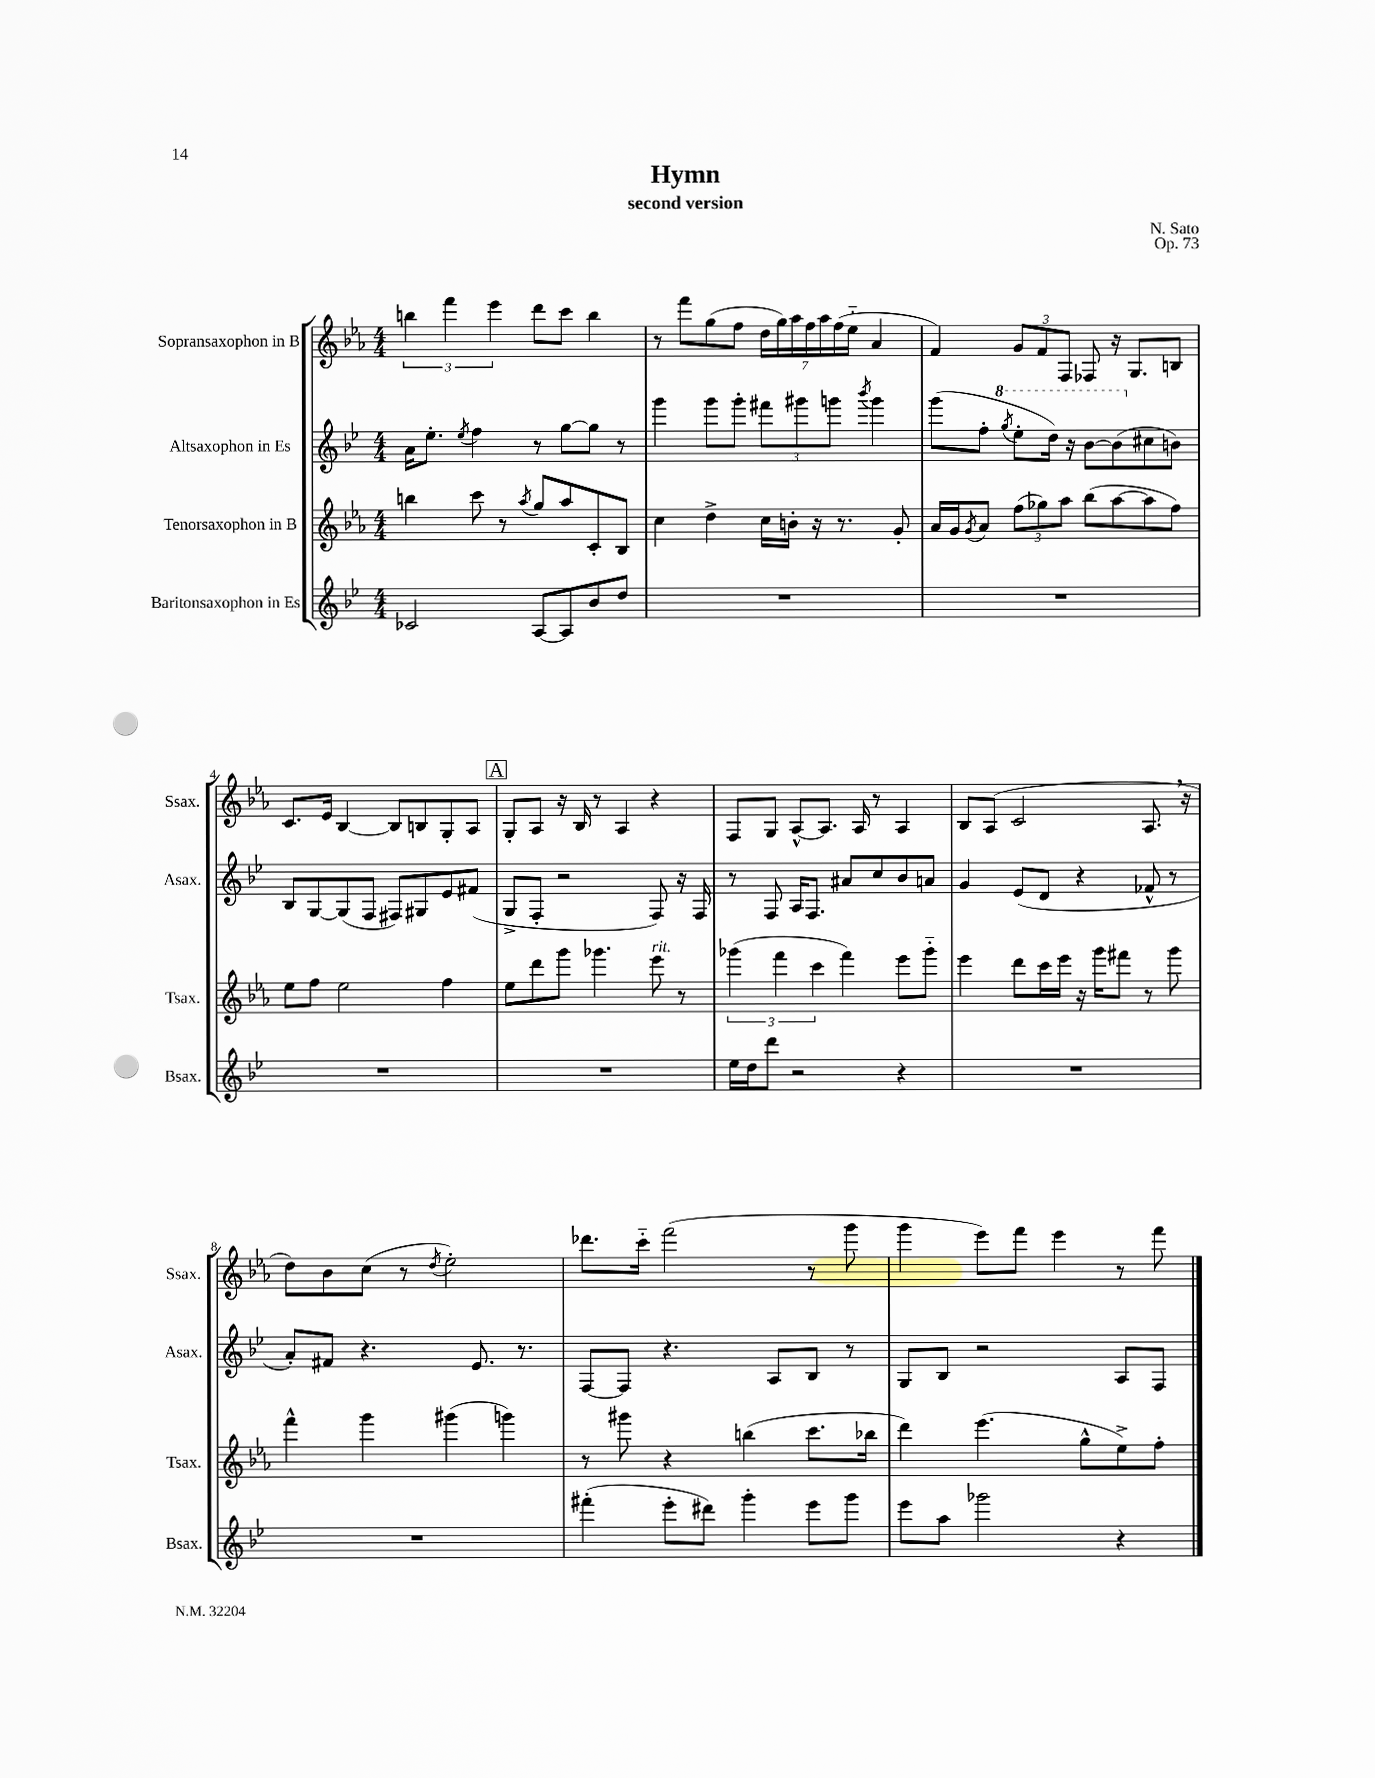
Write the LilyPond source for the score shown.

\header { title = "Hymn" composer = "N. Sato" subtitle = "second version" opus = "Op. 73" }
<<
\new StaffGroup <<
\new Staff = "s0" \with { instrumentName = "Sopransaxophon in B" shortInstrumentName = "Ssax." } {
    \clef treble \key ees \major \numericTimeSignature \time 4/4
    \tuplet 3/2 { b''4 f'''4 ees'''4 } d'''8 c'''8 b''4 |
    r8 f'''8 g''8( f''8 \tuplet 7/4 { d''16 g''16) aes''16 f''16 aes''16 f''16( ees''16-_ } aes'4 |
    f'4) \tuplet 3/2 { g'8 f'8 f8 } fes8 r16 g8. b8 |
    c'8. ees'16 bes4~ bes8 b8 g8-. aes8 |
    \mark \markup { \box "A" } g8-. aes8 r16 bes16 r8 aes4 r4 |
    f8 g8 aes8~-^ aes8. aes16 r8 aes4 |
    bes8 aes8( c'2 aes8. \breathe r16 |
    d''8) bes'8 c''8( r8 \acciaccatura { d''8 } ees''2-.) |
    des'''8. c'''16-_ f'''2( r8 g'''8 |
    g'''4 ees'''8) f'''8 ees'''4 r8 f'''8 \bar "|." |
}
\new Staff = "s1" \with { instrumentName = "Altsaxophon in Es" shortInstrumentName = "Asax." } {
    \clef treble \key bes \major \numericTimeSignature \time 4/4
    a'16 ees''8.-. \acciaccatura { ees''8 } f''4 r8 g''8~ g''8 r8 |
    g'''4 g'''8 g'''8-. \tuplet 3/2 { fis'''8 gis'''8 g'''8 } \acciaccatura { bes'''8 } g'''4 |
    g'''8( f''8-. \ottava #1 \acciaccatura { g'''8 } ees'''8-. d'''16) r16 bes''8~ bes''8( \ottava #0 cis''8 b'8) |
    bes8 g8~ g8( f8 fis8) gis8 ees'8 fis'8( |
    \mark \markup { \box "A" } g8-> f8-. r2 f8) r16 f16 |
    r8 f8 a16 f8. ais'8 c''8 bes'8 a'8 |
    g'4 ees'8( d'8 r4 fes'8-^ r8 |
    a'8-.) fis'8 r4. ees'8. r8. |
    f8~ f8 r4. a8 bes8 r8 |
    g8 bes8 r2 a8 f8 \bar "|." |
}
\new Staff = "s2" \with { instrumentName = "Tenorsaxophon in B" shortInstrumentName = "Tsax." } {
    \clef treble \key ees \major \numericTimeSignature \time 4/4
    b''4 c'''8 r8 \acciaccatura { aes''8 } g''8 aes''8 c'8-. bes8 |
    c''4 d''4-> c''16 b'16-. r16 r8. g'8-. |
    aes'16 g'16 \acciaccatura { g'8 } aes'8 \tuplet 3/2 { f''8( ges''8) aes''8 } bes''8( aes''8~ aes''8 f''8) |
    ees''8 f''8 ees''2 f''4 |
    \mark \markup { \box "A" } ees''8 d'''8 g'''8 ges'''4. ees'''8^\markup { \italic "rit." } r8 |
    \tuplet 3/2 { ges'''4( f'''4 c'''4 } f'''4) ees'''8 ges'''8-_ |
    ees'''4 d'''8 c'''16 ees'''16 r16 g'''16 fis'''8 r8 g'''8 |
    f'''4-^ g'''4 gis'''4( g'''4) |
    r8 gis'''8 r4 b''4( c'''8. bes''16 |
    d'''4) ees'''4.( g''8-^ ees''8->) f''8-. \bar "|." |
}
\new Staff = "s3" \with { instrumentName = "Baritonsaxophon in Es" shortInstrumentName = "Bsax." } {
    \clef treble \key bes \major \numericTimeSignature \time 4/4
    ces'2 a8~ a8 bes'8 d''8 |
    R1 |
    R1 |
    R1 |
    \mark \markup { \box "A" } R1 |
    ees''16 d''16 d'''8 r2 r4 |
    R1 |
    R1 |
    fis'''4-.( ees'''8-. dis'''8) g'''4-. ees'''8 g'''8 |
    ees'''8 a''8 ges'''2 r4 \bar "|." |
}
>>
>>
